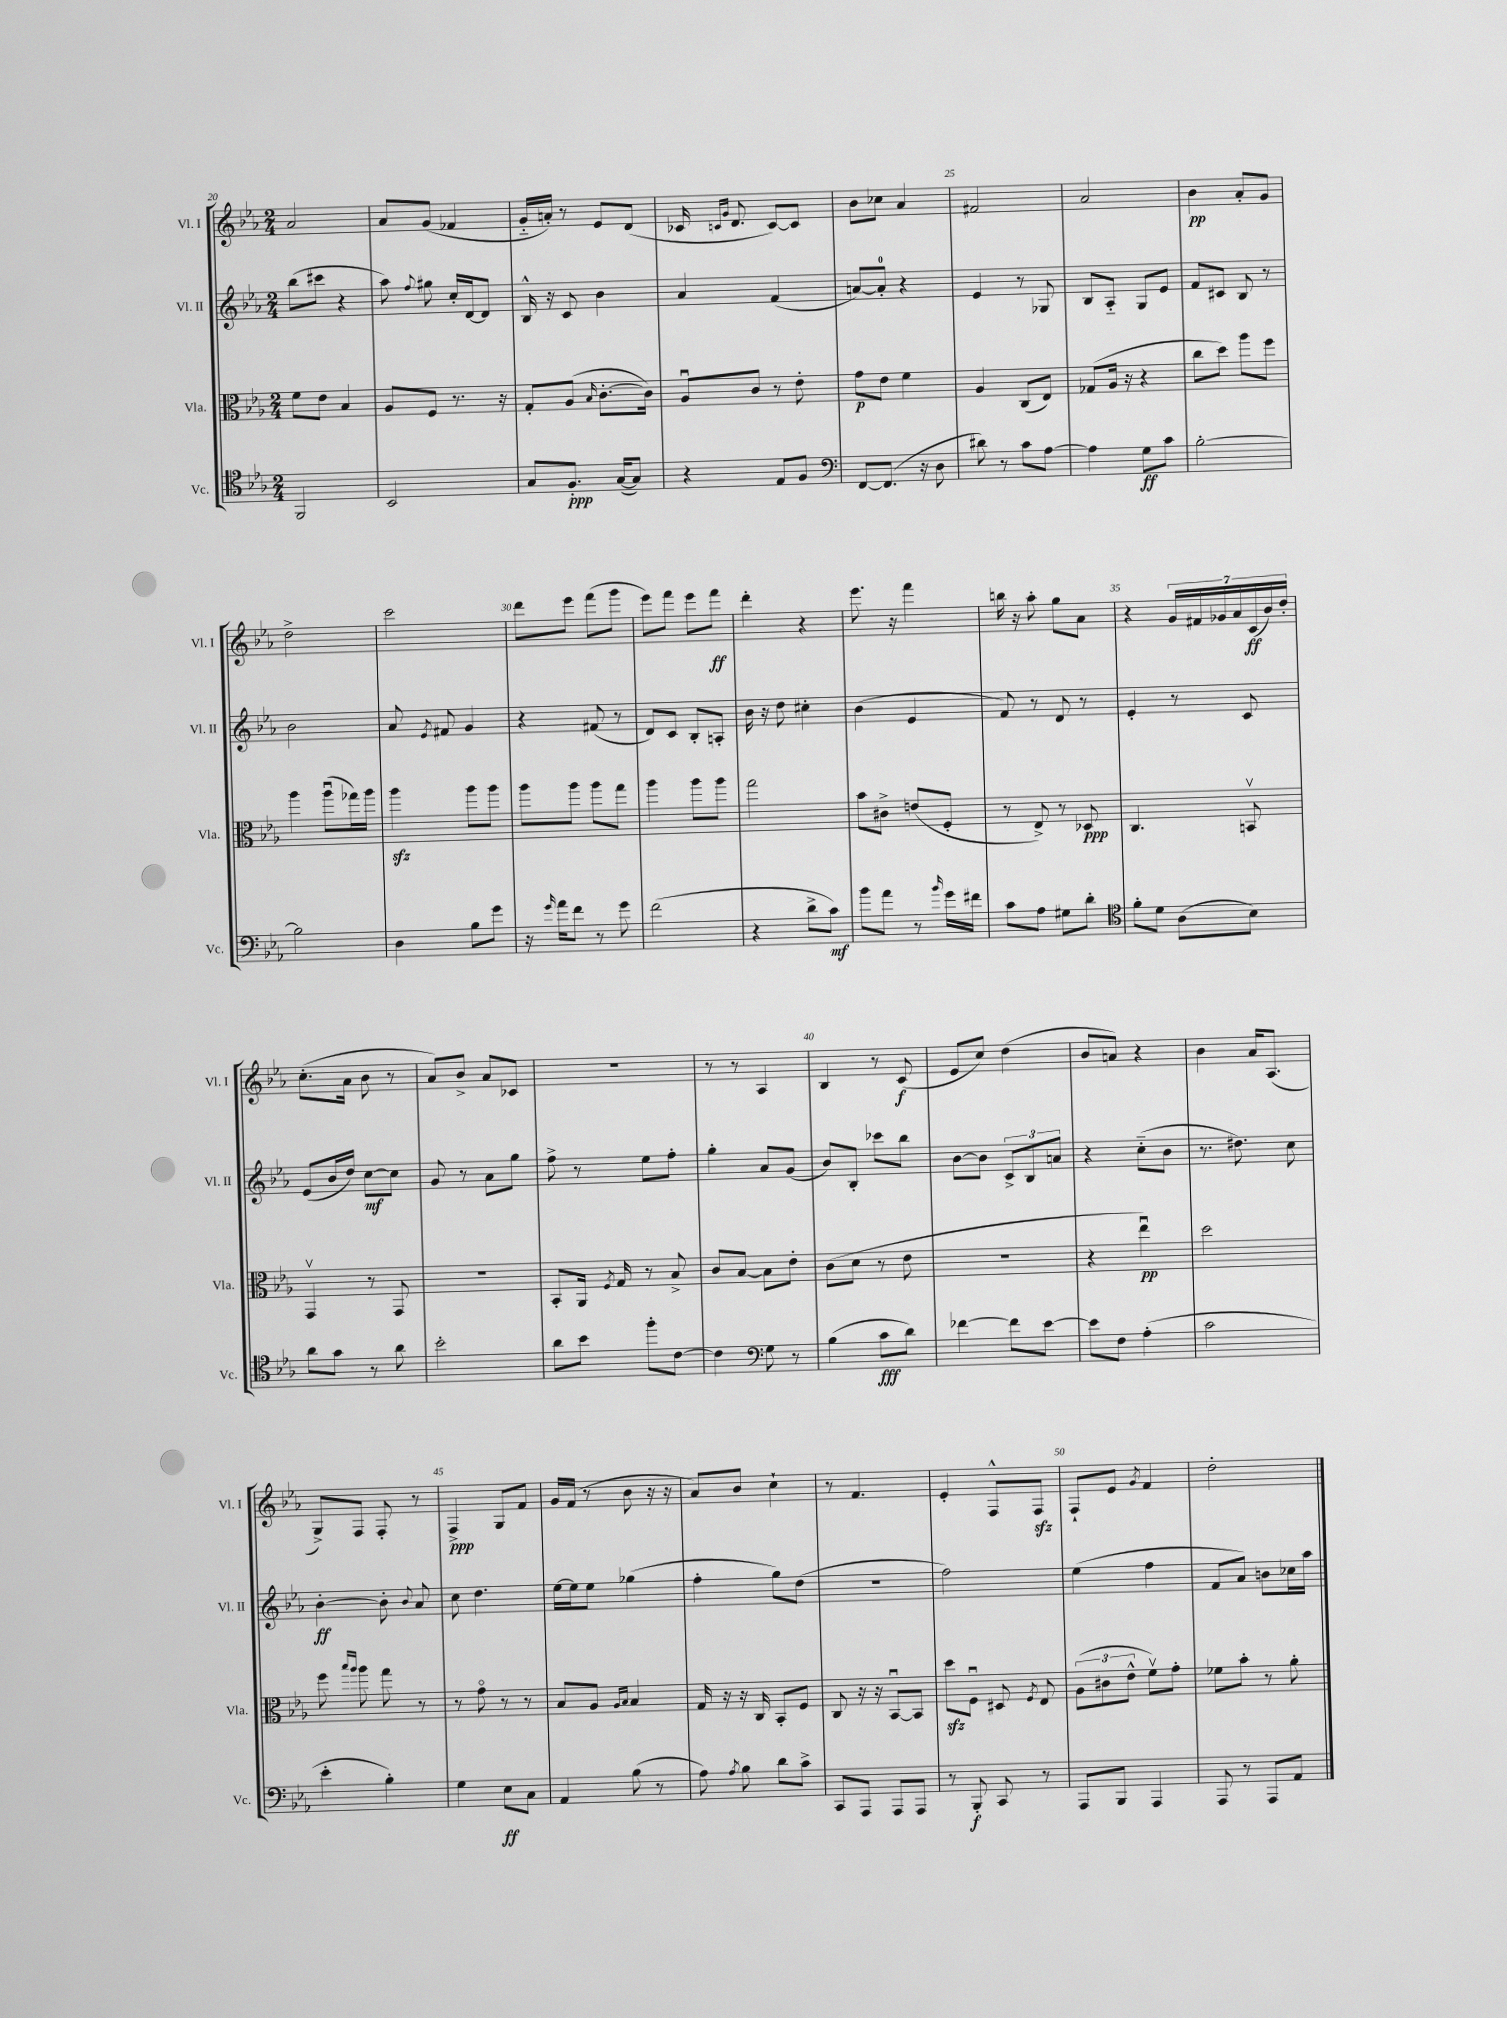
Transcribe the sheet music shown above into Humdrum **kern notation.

**kern	**kern	**kern	**kern
*staff4	*staff3	*staff2	*staff1
*clefC4	*clefC3	*clefG2	*clefG2
*k[b-e-a-]	*k[b-e-a-]	*k[b-e-a-]	*k[b-e-a-]
*M2/4	*M2/4	*M2/4	*M2/4
2FF/	8f\L	(8bb-\L	2a-/
.	8e-\J	8ccc#\J	.
.	4B-/	4r	.
=	=	=	=
2BB-/	8A-/L	8aa-\)	8a-/L
.	.	8qqff/	.
.	8F/J	8gg#\	(8g/J
.	8.r	16cc'/LL	4f-/
.	.	[16d/J	.
.	.	8d/]J	.
.	16r	.	.
=	=	=	=
8G/L	8G'/L	16B-^^/	16g'~/LL
.	.	16r	16a'/JJ)
8.F'/J	(8A-/J	8c/	8r
.	16qqB-/	.	.
.	[8.c'\L	4b-\	8e-/L
([16G/LK	.	.	.
8G/]J)	.	.	(8d/J
.	16c\]Jk)	.	.
=	=	=	=
4r	8A-u/L	4a-/	16c-/
.	.	.	16qqc/LL
.	.	.	16qqg/JJ
.	.	.	8.d/
.	8c/J	.	.
8E-/L	8r	(4f/	[8c/L)
8F/J	8e-'\	.	8c/]J
=	=	=	=
*clefF4	*	*	*
[8FF/L	8g\L	[8a/L)	8b-\L
(8.FF/]J	8e-\J	8a'/]J	8cc-\J
.	4f\	4r	4a-/
16r	.	.	.
8D\	.	.	.
=	=	=	=
8d#\)	4A-/	4e-/	2f#/
8r	.	.	.
8c\L	(8C/L	8r	.
[8A-\J	8E-/J)	8G-/	.
=	=	=	=
4A-\]	(8G-/L	8B-/L	2a-/
.	16A-/Jk	8A-'~/J	.
.	16r	.	.
8G\L	4r	8G/L	.
8c\J	.	8e-/J	.
=	=	=	=
[2B-'\	8cc\L	8f/L	4b-\
.	8dd\J)	8c#/J	.
.	8aa-\L	8B-/	8a-'/L
.	8ff\J	8r	8g/J
=	=	=	=
2B-\]	4aa-\	2b-\	2dd^\
.	(8aa-u\L	.	.
.	16gg-\L)	.	.
.	16aa-\JJ	.	.
=	=	=	=
4D\	4aa-\	8a-/	2ccc\
.	.	8qe-/	.
.	.	8f#/	.
8B-\L	8aa-\L	4g/	.
8g\J	8aa-\J	.	.
=	=	=	=
16r	8aa-\L	4r	8ddd\L
16qqg/	.	.	.
16a-\LK	.	.	.
8f\J	8aa-\J	.	8eee-\J
8r	8aa-\L	(8f#/	(8fff\L
8g\	8gg\J	8r	8ggg\J
=	=	=	=
(2f\	4aa-\	8d/L)	8eee-\L)
.	.	8c/J	8fff\J
.	8aa-\L	8B-'/L	8eee-\L
.	8aa-\J	8A'/J	8fff\J
=	=	=	=
4r	2gg\	16b-\	4ddd'\
.	.	16r	.
.	.	8dd\	.
8d^\L	.	4cc#'\	4r
8c\J)	.	.	.
=	=	=	=
8b-\L	8b-\L	(4b-\	8.eee-\
8a-\J	8c#^\J	.	.
.	.	.	16r
8r	(8e/L	4e-/	4fff\
16qqb-/	.	.	.
16g\LL	8F'/J	.	.
16f#\JJ	.	.	.
=	=	=	=
8c\L	8r	8f/)	16bb\
.	.	.	16r
8A-\J	8E-^/)	8r	8aa-'\
8G#\L	8r	8d/	8gg\L
8d'\J	8D-/	8r	8a-\J
=	=	=	=
*clefC4	*	*	*
8f'\L	4.C/	4e-'/	4r
8d\J	.	.	.
(8A-\L	.	8r	28g/LL
.	.	.	28f#/
.	.	.	28g-/
.	.	.	28a-/
8B-\J)	8BBv/	8c/	.
.	.	.	(28c/
.	.	.	28b-/)
.	.	.	28dd'/JJ
=	=	=	=
8a-\L	4GGv/	(8e-/L	(8.cc'\L
8g\J	.	16b-/L	.
.	.	16dd/JJ)	16a-\Jk
8r	8r	[8cc\L	8b-\
8a-\	8GG/	8cc\]J	8r
=	=	=	=
2b-'\	2r	8g/	8a-/L)
.	.	8r	8b-^/J
.	.	8a-\L	8a-/L
.	.	8gg\J	8c-/J
=	=	=	=
8a-\L	8BB-'/L	8ff^\	2r
8b-\J	16AA-/Jk	8r	.
.	8qF/	.	.
.	16G/	.	.
8ff'\L	8r	8ee-\L	.
[8c\J	8B-^/	8ff'\J	.
=	=	=	=
4c\]	8c/L	4gg'\	8r
.	[8B-/J	.	8r
*clefF4	*	*	*
8G\	8B-\]L	8a-/L	4A-/
8r	8e-'\J	(8g/J	.
=	=	=	=
(4B-\	(8c\L	8b-/L)	4B-/
.	8d\J	8B-'/J	.
8c\L	8r	8ccc-\L	8r
8d\J)	8e-\	8bb-\J	(8c/
=	=	=	=
[4f-\	2r	[8b-\L	8e-/L
.	.	8b-\]J	8cc/J)
8f-\]L	.	12c^/L	(4dd\
.	.	12B-/	.
[8e-\J	.	.	.
.	.	12a/J	.
=	=	=	=
8e-\]L	4r	4r	8b-/L
8F\J	.	.	8a/J)
(4A-'\	4ee-u\)	(8cc'~\L	4r
.	.	8b-\J	.
=	=	=	=
2c\	2dd\	8.r	4b-\
.	.	8.dd#\)	.
.	.	.	16a-/LK
.	.	.	(8.A-/J
.	.	8cc\	.
=	=	=	=
4e-'\	8ff\	[4b-'\	8G^/L)
.	16qqbb-/LL	.	.
.	16qqaa-/JJ	.	.
.	8aa-\	.	8F/J
4B-'\)	8gg\	8b-'\]	8F'/
.	.	8qqb-/	.
.	8r	8a-/	8r
=	=	=	=
4G\	8r	8cc\	4F^/
.	8go\	4.dd\	.
8E-\L	8r	.	8G/L
8C\J	8r	.	8f/J
=	=	=	=
4AA-/	8B-/L	[16ee-\LL	16g/LL
.	.	16ee-\]J	(16f/JJ
.	8A-/J	8ee-\J	8r
.	16qqA-/LL	.	.
.	16qqB-/JJ	.	.
(8B-\	4B-/	(4gg-\	8b-\
8r	.	.	16r
.	.	.	16r
=	=	=	=
8A-\)	16G/	4ff'\	8a-/L)
.	16r	.	.
8qA-/	.	.	.
8B-\	16r	.	8b-/J
.	16C/	.	.
8d\L	8BB-'/L	8gg\L)	4cc`\
8c^\J	8F/J	(8dd\J	.
=	=	=	=
8CC/L	8C/	2r	8r
8AAA-/J	16r	.	4.f/
.	16r	.	.
8AAA-/L	[8BB-u/L	.	.
8AAA-/J	8BB-/]J	.	.
=	=	=	=
8r	8dd\L	2ff\)	4e-'/
8BBB-'/	8Fu\J	.	.
8CC/	8D#/	.	8F^^/L
.	8qF/	.	.
8r	8E-/	.	8F/J
=	=	=	=
8AAA-/L	(12A-\L	(4ee-\	8F`/L
.	12c#\	.	.
8BBB-/J	.	.	8e-/J
.	12e-^^\J	.	.
.	.	.	8qg/
4AAA-/	8fv\L)	4ff\	4f/
.	8g'\J	.	.
=	=	=	=
8AAA-/	8f-\L	8f/L	2dd'\
8r	8b-'\J	8a-/J)	.
8AAA-/L	8r	8b\L	.
8AA-/J	8a-'\	16cc-\L	.
.	.	16aa-\JJ	.
==	==	==	==
*-	*-	*-	*-
